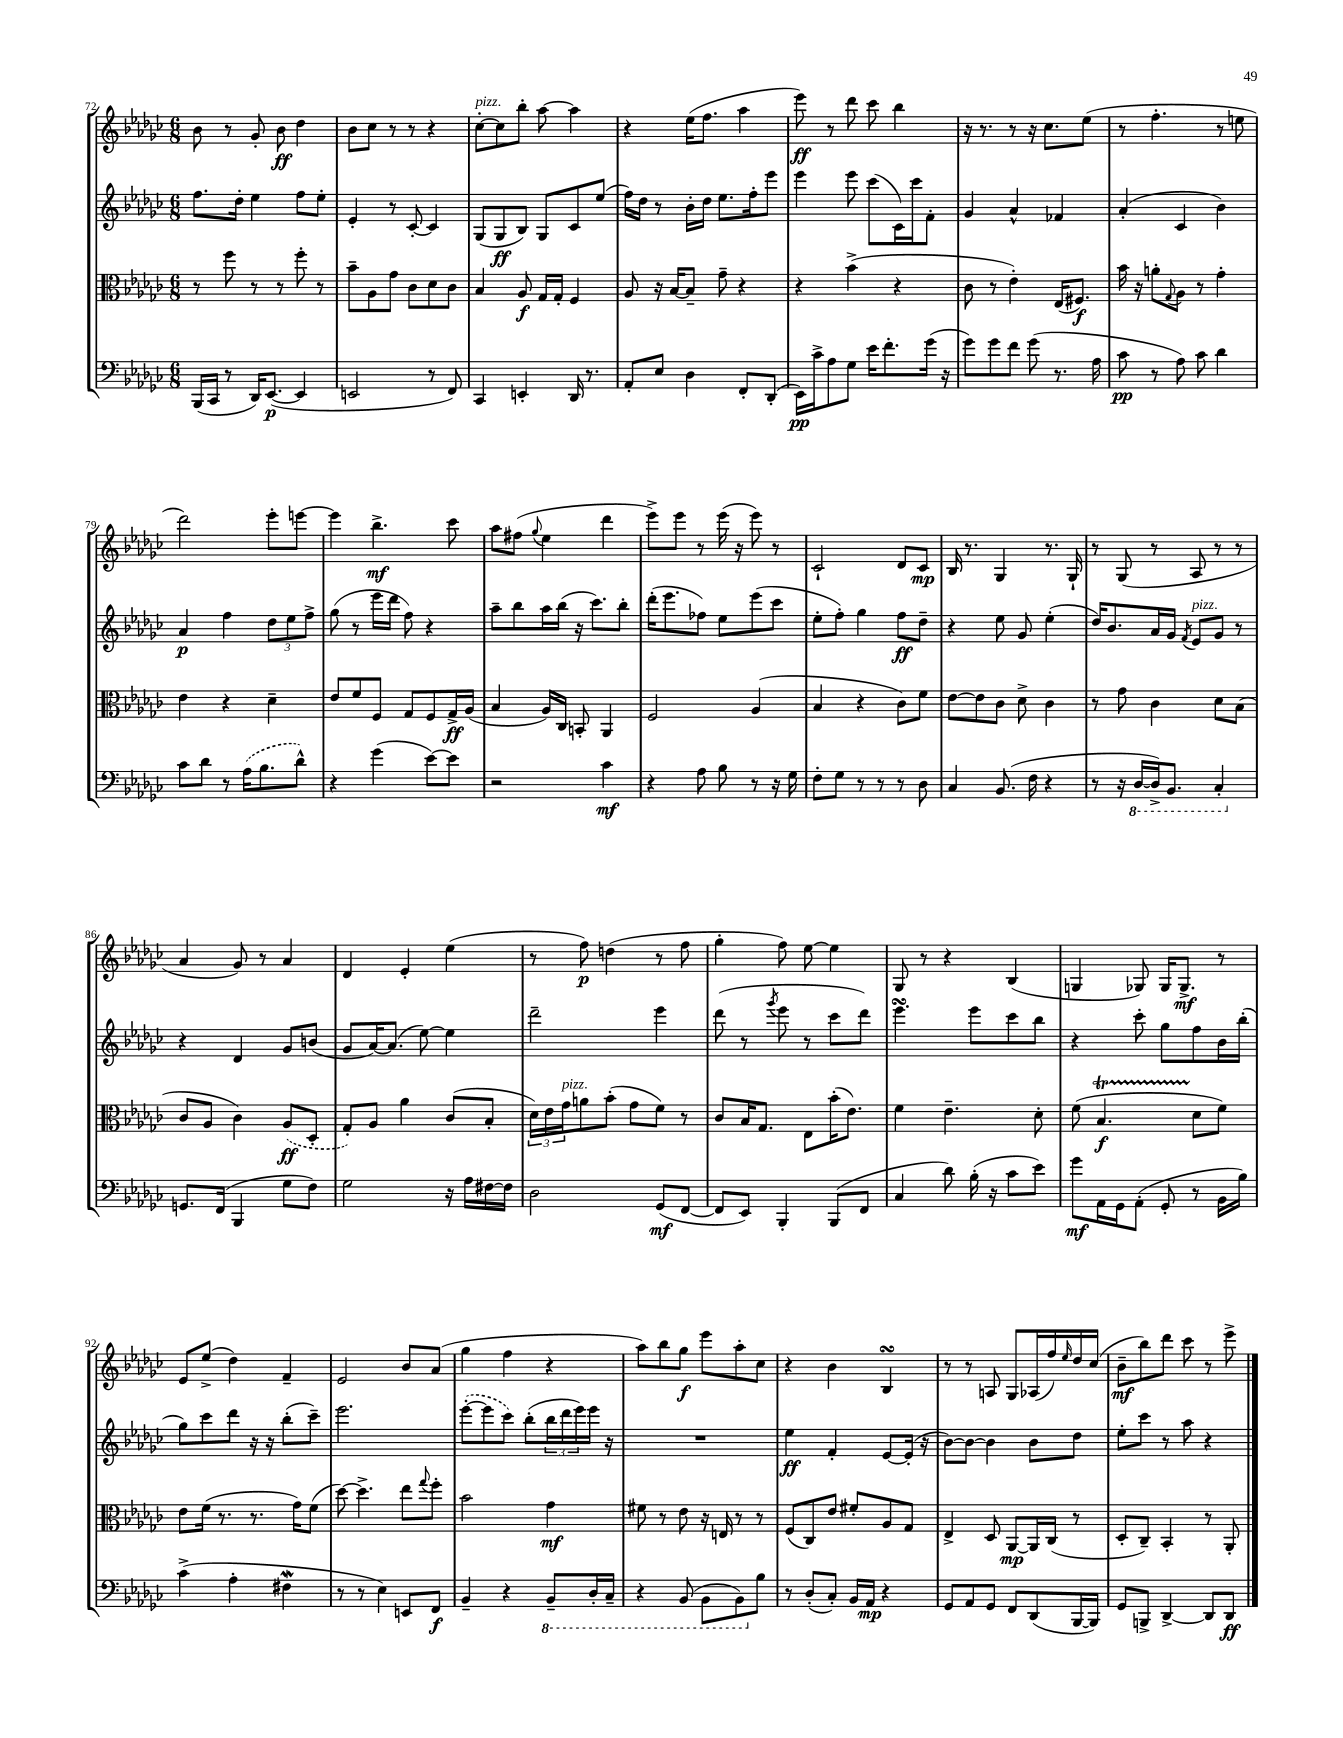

**kern	**dynam	**kern	**dynam	**kern	**dynam	**kern	**dynam
*part4	*part4	*part3	*part3	*part2	*part2	*part1	*part1
*staff4	*staff4	*staff3	*staff3	*staff2	*staff2	*staff1	*staff1
*clefF4	*	*clefC3	*	*clefG2	*	*clefG2	*
*k[b-e-a-d-g-c-]	*	*k[b-e-a-d-g-c-]	*	*k[b-e-a-d-g-c-]	*	*k[b-e-a-d-g-c-]	*
*M6/8	*	*M6/8	*	*M6/8	*	*M6/8	*
=72	=72	=72	=72	=72	=72	=72	=72
(16BBB-/LL	.	8r	.	8.ff\L	.	8b-\	.
16CC-/JJ	.	.	.	.	.	.	.
8r	.	8ff\	.	.	.	8r	.
.	.	.	.	16dd-'\Jk	.	.	.
16DD-/KL)	.	8r	.	4ee-\	.	8g-'/	.
([8.EE-/J	p	.	.	.	.	.	.
.	.	8r	.	.	.	8b-\	ff
4EE-/]	.	8ff'\	.	8ff\L	.	4dd-\	.
.	.	8r	.	8ee-'\J	.	.	.
=73	=73	=73	=73	=73	=73	=73	=73
2EEn/	.	8b-~\L	.	4e-'/	.	8b-\L	.
.	.	8A-\	.	.	.	8cc-\J	.
.	.	8g-\J	.	8r	.	8r	.
.	.	8c-\L	.	[8c-'/	.	8r	.
8r	.	8d-\	.	4c-/]	.	4r	.
8FF/)	.	8c-\J	.	.	.	.	.
=74	=74	=74	=74	=74	=74	=74	=74
!	!	!	!	!	!	!LO:TX:a:i:t=pizz.	!
4CC-/	.	4B-/	.	(8G-/L	.	[8cc-'\L	.
.	.	.	.	8G-/	ff	8cc-\]	.
4EEn'/	.	8A-/	f	8B-/J)	.	8bb-'\J	.
.	.	16G-/LL	.	8G-/L	.	[8aa-\	.
.	.	16G-'/JJ	.	.	.	.	.
16DD-/	.	4F/	.	8c-/	.	4aa-\]	.
8.r	.	.	.	.	.	.	.
.	.	.	.	(8ee-/J	.	.	.
=75	=75	=75	=75	=75	=75	=75	=75
8AA-'/L	.	8A-/	.	16ff\LL)	.	4r	.
.	.	.	.	16dd-\JJ	.	.	.
8E-/J	.	16r	.	8r	.	.	.
.	.	[16B-/KL	.	.	.	.	.
4D-\	.	8B-~/J]	.	16b-'\LL	.	(16ee-\KL	.
.	.	.	.	16dd-\JJ	.	8.ff\J	.
.	.	8g-~\	.	8.ee-\L	.	.	.
8FF'/L	.	4r	.	.	.	4aa-\	.
.	.	.	.	16ff'\k	.	.	.
(8DD-'/J	.	.	.	8eee-\J	.	.	.
=76	=76	=76	=76	=76	=76	=76	=76
16EE-\LL)	pp	4r	.	4eee-\	.	8eee-\)	ff
16c-^\J	.	.	.	.	.	.	.
8A-\	.	.	.	.	.	8r	.
8G-\J	.	(4b-^\	.	8eee-\	.	8ddd-\	.
16e-\KL	.	.	.	(8ccc-\L	.	8ccc-\	.
8.f'\	.	.	.	.	.	.	.
.	.	4r	.	16c-\L)	.	4bb-\	.
.	.	.	.	16ccc-\J	.	.	.
(16g-\Jk	.	.	.	8f'\J	.	.	.
16r	.	.	.	.	.	.	.
=77	=77	=77	=77	=77	=77	=77	=77
8g-\L)	.	8c-\	.	4g-/	.	16r	.
.	.	.	.	.	.	8.r	.
8g-\	.	8r	.	.	.	.	.
8f\J	.	4e-'\)	.	4a-^^/	.	8r	.
(8g-\	.	.	.	.	.	16r	.
.	.	.	.	.	.	8.cc-\L	.
8.r	.	(16E-/KL	.	4f-X/	.	.	.
.	.	8.F#X/J)	f	.	.	.	.
.	.	.	.	.	.	(8ee-\J	.
16A-\	.	.	.	.	.	.	.
=78	=78	=78	=78	=78	=78	=78	=78
8c-\	pp	16b-\	.	(4a-'/	.	8r	.
.	.	16r	.	.	.	.	.
8r	.	8an'\L	.	.	.	4.ff'\	.
.	.	8qqG-/	.	.	.	.	.
8A-\)	.	8A-\J	.	4c-/	.	.	.
8c-\	.	8r	.	.	.	.	.
4d-\	.	4g-'\	.	4b-\)	.	8r	.
.	.	.	.	.	.	8een\	.
!!LO:LB:g=z
=79	=79	=79	=79	=79	=79	=79	=79
8c-\L	.	4e-\	.	4a-/	p	2ddd-\)	.
8d-\J	.	.	.	.	.	.	.
8r	.	4r	.	4ff\	.	.	.
(16A-\KL	.	.	.	.	.	.	.
8.B-\	.	.	.	.	.	.	.
.	.	4d-~\	.	12dd-\L	.	8eee-'\L	.
.	.	.	.	12ee-\	.	.	.
8d-^^\J)	.	.	.	.	.	[8eeen\J	.
.	.	.	.	12ff^\J	.	.	.
=80	=80	=80	=80	=80	=80	=80	=80
4r	.	8e-/L	.	(8gg-\	.	4eee\]	.
.	.	8f/	.	8r	.	.	.
(4g-\	.	8F/J	.	16eee-\LL	.	4.bb-^\	mf
.	.	.	.	16ddd-\JJ	.	.	.
.	.	8G-/L	.	8ff\)	.	.	.
[8e-\L)	.	8F/	.	4r	.	.	.
8e-\J]	.	16G-^/L	ff	.	.	8ccc-\	.
.	.	(16A-/JJ	.	.	.	.	.
=81	=81	=81	=81	=81	=81	=81	=81
2r	.	4B-/	.	8aa-~\L	.	8aa-\L	.
.	.	.	.	8bb-\	.	(8ff#X\J	.
.	.	.	.	.	.	8qqgg-/	.
.	.	16A-/LL)	.	16aa-\L	.	4ee-\	.
.	.	16C-/JJ	.	(16bb-\JJ	.	.	.
.	.	8BBn'/	.	16r	.	.	.
.	.	.	.	8.ccc-\L)	.	.	.
4c-\	mf	4AA-/	.	.	.	4ddd-\	.
.	.	.	.	8bb-'\J	.	.	.
=82	=82	=82	=82	=82	=82	=82	=82
4r	.	2F/	.	(16ddd-'\KL	.	8eee-^\L)	.
.	.	.	.	8.eee-\	.	.	.
.	.	.	.	.	.	8eee-\J	.
8A-\	.	.	.	8ff-X\J)	.	8r	.
8B-\	.	.	.	8ee-\L	.	(16eee-\	.
.	.	.	.	.	.	16r	.
8r	.	(4A-/	.	(8eee-\	.	8eee-\)	.
16r	.	.	.	8ccc-\J	.	8r	.
16G-\	.	.	.	.	.	.	.
=83	=83	=83	=83	=83	=83	=83	=83
8F'\L	.	4B-/	.	8ee-'\L	.	2c-`/	.
8G-\J	.	.	.	8ff'\J)	.	.	.
8r	.	4r	.	4gg-\	.	.	.
8r	.	.	.	.	.	.	.
8r	.	8c-\L)	.	8ff\L	ff	8d-/L	.
8D-\	.	8f\J	.	8dd-~\J	.	8c-/J	mp
=84	=84	=84	=84	=84	=84	=84	=84
4C-/	.	[8e-\L	.	4r	.	16B-/	.
.	.	.	.	.	.	8.r	.
.	.	8e-\]	.	.	.	.	.
(8.BB-/	.	8c-\J	.	8ee-\	.	4G-/	.
.	.	8d-^\	.	8g-/	.	.	.
16F\	.	.	.	.	.	.	.
4r	.	4c-\	.	(4ee-'\	.	8.r	.
.	.	.	.	.	.	16G-`/	.
=85	=85	=85	=85	=85	=85	=85	=85
8r	.	8r	.	16dd-/KL)	.	8r	.
.	.	.	.	8.b-/	.	.	.
16r	.	8g-\	.	.	.	(8G-/	.
*8ba	*	*	*	*	*	*	*
[16DD-/LL	.	.	.	.	.	.	.
16DD-^/J])	.	4c-\	.	16a-/L	.	8r	.
8.BBB-/J	.	.	.	16g-/JJ	.	.	.
.	.	.	.	8qf/	.	.	.
!	!	!	!	!LO:TX:a:i:t=pizz.	!	!	!
.	.	.	.	8e-/L	.	8A-/	.
4CC-'/	.	8d-\L	.	8g-/J	.	8r	.
.	.	(8B-\J	.	8r	.	8r	.
!!LO:LB:g=z
=86	=86	=86	=86	=86	=86	=86	=86
*X8ba	*	*	*	*	*	*	*
8.GGn/L	.	8c-/L	.	4r	.	4a-/	.
.	.	8A-/J	.	.	.	.	.
(16FF/Jk	.	.	.	.	.	.	.
4BBB-/	.	4c-\)	.	4d-/	.	8g-/)	.
.	.	.	.	.	.	8r	.
8G-\L	.	(8A-/L	ff	8g-/L	.	4a-/	.
8F\J)	.	8D-'/J	.	(8bn/J	.	.	.
=87	=87	=87	=87	=87	=87	=87	=87
2G-\	.	8G-'/L)	.	8g-/L	.	4d-/	.
.	.	8A-/J	.	[16a-/K)	.	.	.
.	.	.	.	(8.a-/J]	.	.	.
.	.	4a-\	.	.	.	4e-'/	.
.	.	.	.	[8ee-\)	.	.	.
16r	.	(8c-/L	.	4ee-\]	.	(4ee-\	.
16A-\LL	.	.	.	.	.	.	.
[16F#X\	.	8B-'/J	.	.	.	.	.
16F#\JJ]	.	.	.	.	.	.	.
=88	=88	=88	=88	=88	=88	=88	=88
2D-\	.	24d-\LL)	.	2ddd-~\	.	8r	.
.	.	24e-\	.	.	.	.	.
!	!	!LO:TX:a:i:t=pizz.	!	!	!	!	!
.	.	24g-\J	.	.	.	.	.
.	.	8an\	.	.	.	8ff\)	p
.	.	(8b-'\J	.	.	.	(4ddn\	.
.	.	8g-\L	.	.	.	.	.
(8GG-/L	mf	8f\J)	.	4eee-\	.	8r	.
[8FF/J	.	8r	.	.	.	8ff\	.
=89	=89	=89	=89	=89	=89	=89	=89
8FF/L]	.	8c-/L	.	(8ddd-\	.	4gg-'\	.
8EE-/J)	.	16B-/K	.	8r	.	.	.
.	.	8.G-/J	.	.	.	.	.
.	.	.	.	8qggg-/	.	.	.
4BBB-'/	.	.	.	8eee-\	.	8ff\)	.
.	.	8E-\L	.	8r	.	[8ee-\	.
(8BBB-/L	.	(16b-'\K	.	8ccc-\L	.	4ee-\]	.
.	.	8.e-\J)	.	.	.	.	.
8FF/J	.	.	.	8ddd-\J)	.	.	.
=90	=90	=90	=90	=90	=90	=90	=90
4C-/	.	4f\	.	4.eee-sSSS\	.	8G-/	.
.	.	.	.	.	.	8r	.
8d-\)	.	4.e-~\	.	.	.	4r	.
(16B-'\	.	.	.	8eee-\L	.	.	.
16r	.	.	.	.	.	.	.
8c-\L	.	.	.	8ccc-\	.	(4B-/	.
8e-\J)	.	8d-'\	.	8bb-\J	.	.	.
=91	=91	=91	=91	=91	=91	=91	=91
8g-\L	mf	(8f\	.	4r	.	4Gn/	.
16AA-\L	.	4.B-t/	f	.	.	.	.
16GG-\J	.	.	.	.	.	.	.
(8AA-'\J	.	.	.	8ccc-'\	.	8G-X/)	.
8GG-'/	.	.	.	8gg-\L	.	16G-/KL	.
.	.	.	.	.	.	8.G-^/J	mf
8r	.	8d-\L	.	8ff\	.	.	.
16BB-\LL	.	8f\J)	.	16b-\L	.	8r	.
16B-\JJ)	.	.	.	(16bb-'\JJ	.	.	.
!!LO:LB:g=z
=92	=92	=92	=92	=92	=92	=92	=92
(4c-^\	.	8e-\L	.	8gg-\L)	.	8e-/L	.
.	.	(16f\Jk	.	8ccc-\	.	(8ee-^/J	.
.	.	8.r	.	.	.	.	.
4A-'\	.	.	.	8ddd-\J	.	4dd-\)	.
.	.	8.r	.	16r	.	.	.
.	.	.	.	16r	.	.	.
4F#XW\	.	.	.	(8bb-'\L	.	4f~/	.
.	.	16g-\KL)	.	.	.	.	.
.	.	(8f\J	.	8ccc-~\J)	.	.	.
=93	=93	=93	=93	=93	=93	=93	=93
8r	.	[8dd-\)	.	2.eee-\	.	2e-/	.
8r	.	4.dd-^\]	.	.	.	.	.
4E-\)	.	.	.	.	.	.	.
8EEn/L	.	8ee-\L	.	.	.	8b-/L	.
.	.	8qqgg-/	.	.	.	.	.
8FF/J	f	8ff'\J	.	.	.	(8a-/J	.
=94	=94	=94	=94	=94	=94	=94	=94
4BB-~/	.	2b-\	.	([8eee-'\L	.	4gg-\	.
.	.	.	.	8eee-\]	.	.	.
4r	.	.	.	8ccc-\J)	.	4ff\	.
.	.	.	.	(8bb-'\L	.	.	.
*8ba	*	*	*	*	*	*	*
8BBB-~/L	.	4g-\	mf	24bb-\L	.	4r	.
.	.	.	.	24ddd-\	.	.	.
.	.	.	.	24eee-\)	.	.	.
16DD-'/L	.	.	.	16eee-\JJ	.	.	.
16CC-~/JJ	.	.	.	16r	.	.	.
=95	=95	=95	=95	=95	=95	=95	=95
4r	.	8f#X\	.	2.r	.	8aa-\L)	.
.	.	8r	.	.	.	8bb-\	.
(8BBB-/	.	8e-\	.	.	.	8gg-\J	f
8BBB-\L	.	16r	.	.	.	8eee-\L	.
.	.	16En/	.	.	.	.	.
8BBB-\)	.	8r	.	.	.	8aa-'\	.
*X8ba	*	*	*	*	*	*	*
8B-\J	.	8r	.	.	.	8cc-\J	.
=96	=96	=96	=96	=96	=96	=96	=96
8r	.	(8F/L	.	4ee-\	ff	4r	.
(8D-'/L	.	8C-/)	.	.	.	.	.
8C-'/J)	.	8e-/J	.	4f'/	.	4b-\	.
16BB-/LL	.	8f#X'/L	.	.	.	.	.
16AA-/JJ	mp	.	.	.	.	.	.
4r	.	8A-/	.	[8e-/L	.	4B-sSsS/	.
.	.	8G-/J	.	(16e-'/Jk]	.	.	.
.	.	.	.	16r	.	.	.
=97	=97	=97	=97	=97	=97	=97	=97
8GG-/L	.	4E-^/	.	[8b-\L)	.	8r	.
8AA-/	.	.	.	8b-\J_	.	8r	.
8GG-/J	.	8D-/	.	4b-\]	.	8An/	.
8FF/L	.	[8AA-/L	mp	.	.	8G-/L	.
(8DD-/	.	16AA-/L]	.	8b-\L	.	(16A-X/L	.
.	.	(16C-/JJ	.	.	.	16ff/)	.
.	.	.	.	.	.	16qqee-/	.
[16BBB-/L	.	8r	.	8dd-\J	.	16dd-/	.
16BBB-/JJ])	.	.	.	.	.	(16cc-/JJ	.
=98	=98	=98	=98	=98	=98	=98	=98
8GG-/L	.	8D-'/L	.	8ee-'\L	.	8b-~\L	mf
8BBBn^/J	.	8C-~/J)	.	8ccc-\J	.	8bb-\)	.
[4DD-^/	.	4BB-'/	.	8r	.	8ddd-\J	.
.	.	.	.	8aa-\	.	8ccc-\	.
8DD-/L]	.	8r	.	4r	.	8r	.
8DD-/J	ff	8AA-'/	.	.	.	8eee-^\	.
==	==	==	==	==	==	==	==
*-	*-	*-	*-	*-	*-	*-	*-
